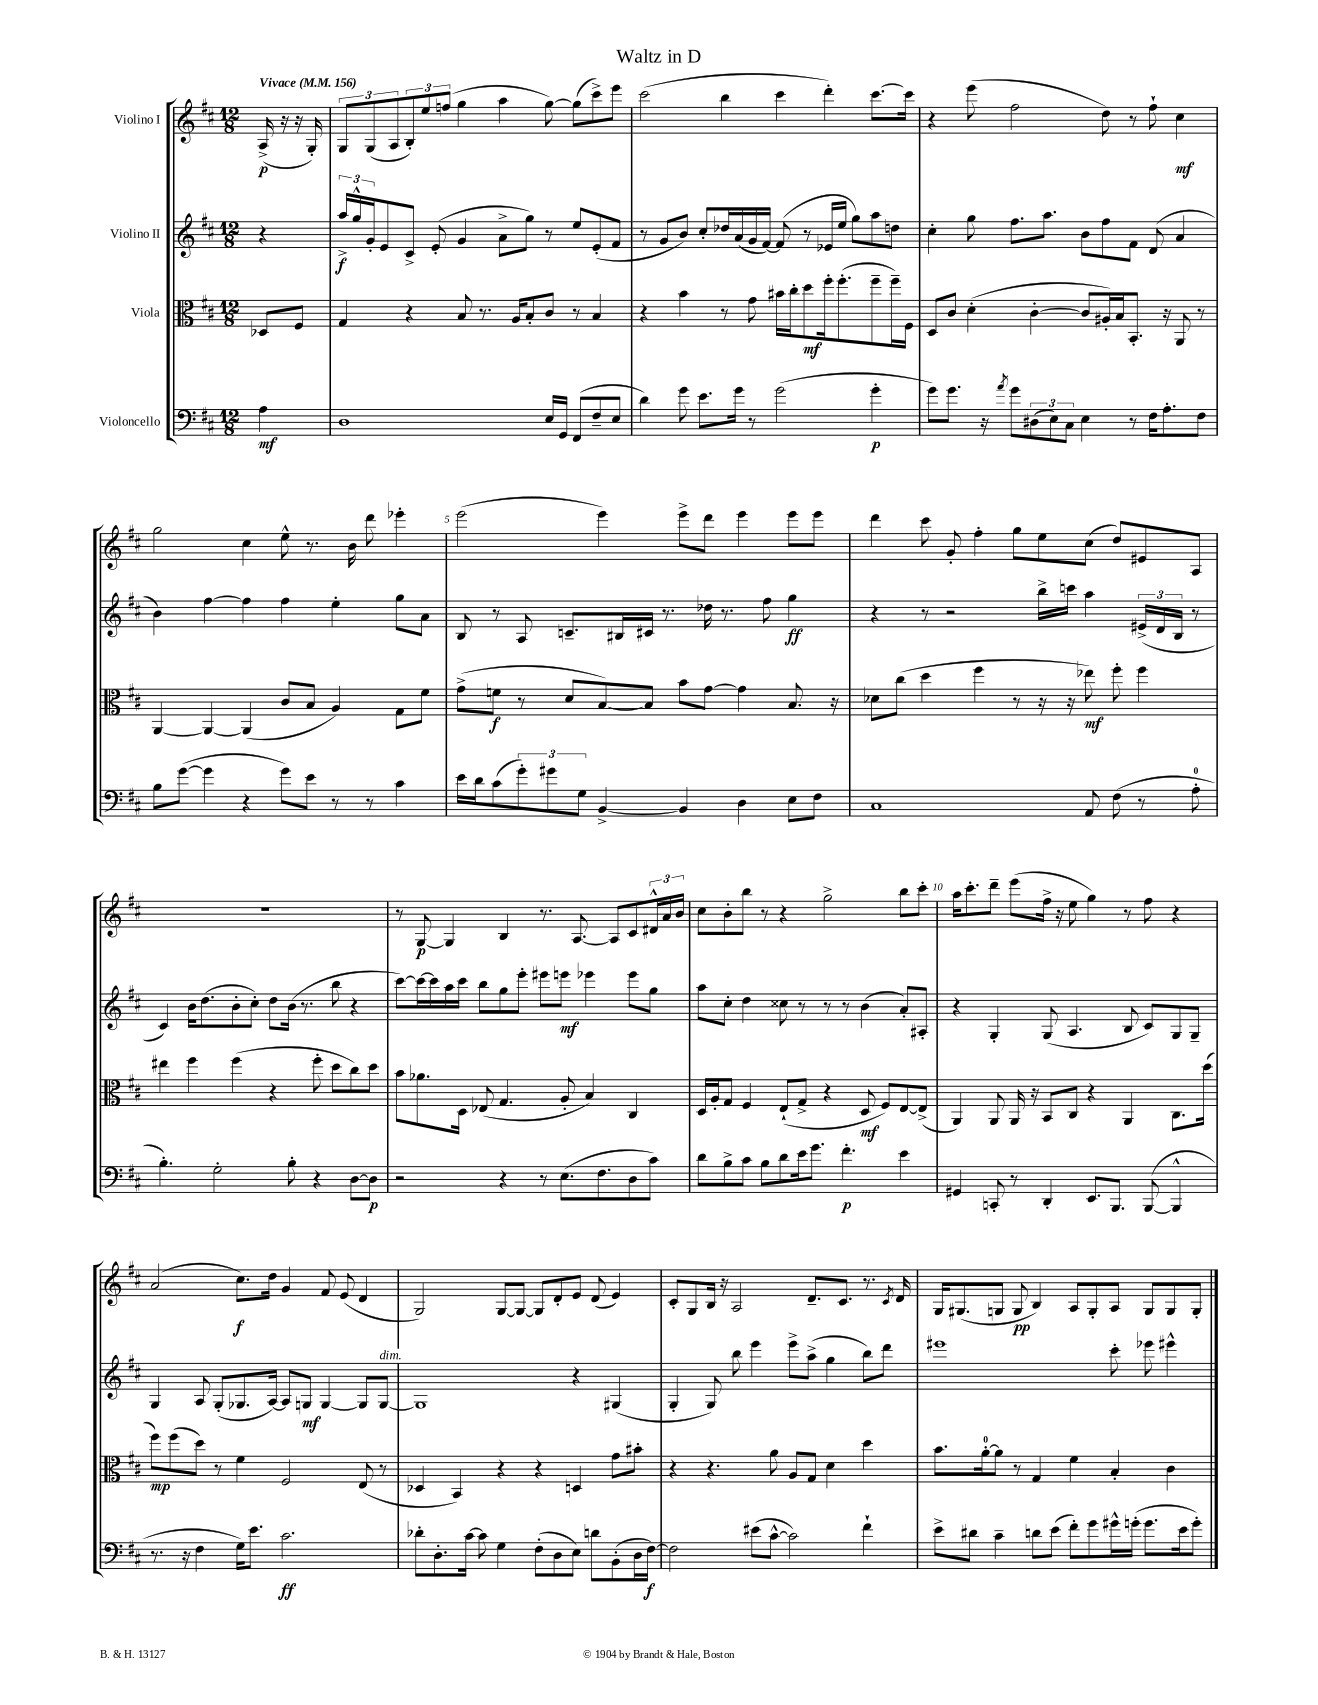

**kern	**dynam	**kern	**dynam	**kern	**dynam	**kern	**dynam
*part4	*part4	*part3	*part3	*part2	*part2	*part1	*part1
*staff4	*staff4	*staff3	*staff3	*staff2	*staff2	*staff1	*staff1
*I"Violoncello	*	*I"Viola	*	*I"Violino II	*	*I"Violino I	*
*clefF4	*	*clefC3	*	*clefG2	*	*clefG2	*
*k[f#c#]	*	*k[f#c#]	*	*k[f#c#]	*	*k[f#c#]	*
*M12/8	*	*M12/8	*	*M12/8	*	*M12/8	*
*MM156	*	*MM156	*	*MM156	*	*MM156	*
=	=	=	=	=	=	=	=
!	!	!	!	!	!	!LO:TX:a:B:t=Vivace	!
4A\	mf	8D-X/L	.	4r	.	(16A^/	p
.	.	.	.	.	.	16r	.
.	.	8F#/J	.	.	.	16r	.
.	.	.	.	.	.	16G'/)	.
=1	=1	=1	=1	=1	=1	=1	=1
1D	.	4G/	.	24aa^/LL	f	12G/L	.
.	.	.	.	24gg^^/	.	.	.
.	.	.	.	24g'/J	.	(12G/	.
.	.	.	.	8e/	.	.	.
.	.	.	.	.	.	12A/	.
.	.	4r	.	8c#^/J	.	12B'/)	.
.	.	.	.	.	.	12ee/	.
.	.	.	.	(8e'/	.	.	.
.	.	.	.	.	.	(12ffn/J	.
.	.	8B/	.	4g/	.	4gg\	.
.	.	8.r	.	.	.	.	.
.	.	.	.	8a^\L	.	4aa\	.
.	.	16A/KL	.	.	.	.	.
.	.	8B'/	.	8gg\J)	.	.	.
16E/LL	.	8c#/J	.	8r	.	[8gg\)	.
16GG/JJ	.	.	.	.	.	.	.
(8FF#/L	.	8r	.	8ee/L	.	(8gg\L]	.
8F#~/	.	4B/	.	(8e'/	.	8ccc#^\)	.
8E/J	.	.	.	8f#/J	.	8eee\J	.
=2	=2	=2	=2	=2	=2	=2	=2
4d\)	.	4r	.	8r	.	(2ccc#\	.
.	.	.	.	8g/L	.	.	.
8g\	.	4b\	.	8b/J)	.	.	.
8.e\L	.	.	.	8cc#'/L	.	.	.
.	.	8r	.	16dd-X/L	.	4bb\	.
16g\Jk	.	.	.	(16a/	.	.	.
8r	.	8g\	.	16g/	.	.	.
.	.	.	.	[16f#/JJ)	.	.	.
(2g\	.	16b#X\LL	.	(8f#/]	.	4ccc#\	.
.	.	16cc#'\J	.	.	.	.	.
.	.	8dd\	mf	8r	.	.	.
.	.	16ff#'\k	.	16e-X/LL	.	4ddd'\)	.
.	.	(8.ff#'\	.	16ee/JJ	.	.	.
.	.	.	.	8gg\L)	.	.	.
4g'\	p	8ff#~\	.	8aa\	.	[8.ccc#\L	.
.	.	16ff#~\L)	.	8ddn\J	.	.	.
.	.	16F#\JJ	.	.	.	16ccc#\Jk]	.
=3	=3	=3	=3	=3	=3	=3	=3
8g\L)	.	8D/L	.	4cc#'\	.	4r	.
8.g\J	.	8c#/J	.	.	.	.	.
.	.	(4d'\	.	8gg\	.	(8eee\	.
16r	.	.	.	.	.	.	.
8qa/	.	.	.	.	.	.	.
8g\L	.	.	.	8.ff#\L	.	2ff#\	.
(12D#X\	.	[4c#'\	.	.	.	.	.
.	.	.	.	8.aa\J	.	.	.
12E\)	.	.	.	.	.	.	.
12C#\J	.	.	.	.	.	.	.
4E\	.	8c#/L]	.	8b\L	.	.	.
.	.	16A#X'/L)	.	8ff#\	.	8dd\)	.
.	.	16B/J	.	.	.	.	.
8r	.	8.BB'/J	.	8f#\J	.	8r	.
16F#\KL	.	.	.	(8d/	.	8ff#`\	.
8.A'\	.	16r	.	.	.	.	.
.	.	8AA/	.	4a/	.	4cc#\	mf
8F#\J	.	8r	.	.	.	.	.
!!LO:LB:g=z
=4	=4	=4	=4	=4	=4	=4	=4
8B\L	.	[4AA/	.	4b\)	.	2gg\	.
([8g\J	.	.	.	.	.	.	.
4g\]	.	4AA/_	.	[4ff#\	.	.	.
4r	.	(4AA/]	.	4ff#\]	.	4cc#\	.
8g\L)	.	8c#/L	.	4ff#\	.	8ee^^\	.
8e\J	.	8B/J	.	.	.	8.r	.
8r	.	4A/)	.	4ee'\	.	.	.
.	.	.	.	.	.	16b\	.
8r	.	.	.	.	.	8ddd\	.
4c#\	.	8G\L	.	8gg\L	.	4eee-X'\	.
.	.	8f#\J	.	8a\J	.	.	.
=5	=5	=5	=5	=5	=5	=5	=5
16e\LL	.	(8g^\L	.	8B/	.	(2eee\	.
16d\J	.	.	.	.	.	.	.
(8c#\	.	8fn\J	f	8r	.	.	.
12g'\)	.	8r	.	8A/	.	.	.
12g#X\	.	.	.	.	.	.	.
.	.	8d/L	.	8.cn~/L	.	.	.
12G\J	.	.	.	.	.	.	.
[4BB^/	.	[8B/)	.	.	.	4eee\)	.
.	.	.	.	16B#X/L	.	.	.
.	.	8B/J]	.	16c#X/JJ	.	.	.
.	.	.	.	8.r	.	.	.
4BB/]	.	8b\L	.	.	.	8eee^\L	.
.	.	[8g\J	.	16dd-X\	.	8ddd\J	.
.	.	.	.	8.r	.	.	.
4D\	.	4g\]	.	.	.	4eee\	.
.	.	.	.	8ff#\	.	.	.
8E\L	.	8.B/	.	4gg\	ff	8eee\L	.
8F#\J	.	.	.	.	.	8eee\J	.
.	.	16r	.	.	.	.	.
=6	=6	=6	=6	=6	=6	=6	=6
1C#	.	8d-X\L	.	4r	.	4ddd\	.
.	.	(8cc#\J	.	.	.	.	.
.	.	4dd\	.	8r	.	8ccc#\	.
.	.	.	.	2r	.	8g'/	.
.	.	4ff#\	.	.	.	4ff#'\	.
.	.	8r	.	.	.	8gg\L	.
.	.	16r	.	16bb^\LL	.	8ee\	.
.	.	16r	.	16cccn\JJ	.	.	.
8AA/	.	8ee-X\)	mf	4aa\	.	(8cc#\J	.
(8F#\	.	8ff#'\	.	.	.	8dd/L)	.
8r	.	4ff#\	.	(24e#X^/LL	.	8e#X/	.
.	.	.	.	24d/	.	.	.
.	.	.	.	24B/JJ	.	.	.
8A'\	.	.	.	8r	.	8A/J	.
!!LO:LB:g=z
=7	=7	=7	=7	=7	=7	=7	=7
4.B'\)	.	4ee#X\	.	4c#/)	.	1.r	.
.	.	4ff#\	.	16b\KL	.	.	.
.	.	.	.	(8.dd\	.	.	.
2G'\	.	.	.	.	.	.	.
.	.	(4ff#\	.	8b'\	.	.	.
.	.	.	.	8cc#'\J)	.	.	.
.	.	4r	.	8dd\L	.	.	.
8B'\	.	.	.	(16b\Jk	.	.	.
.	.	.	.	8.r	.	.	.
4r	.	8ff#'\	.	.	.	.	.
.	.	8dd\L	.	8bb\	.	.	.
[8D\L	.	8cc#\)	.	4r	.	.	.
8D\J]	p	8dd\J	.	.	.	.	.
=8	=8	=8	=8	=8	=8	=8	=8
2r	.	8b\L	.	[8ccc#\L)	.	8r	.
.	.	8.a-X\	.	16ccc#\L_	.	[8G/	p
.	.	.	.	16ccc#\]	.	.	.
.	.	.	.	16aa\	.	4G/]	.
.	.	16D\Jk	.	16ccc#\JJ	.	.	.
.	.	(8E-X/	.	8bb\L	.	.	.
4r	.	4.G/	.	8gg\	.	4B/	.
.	.	.	.	8eee'\J	.	.	.
8r	.	.	.	8eee#X\L	.	8.r	.
(8.E\L	.	8A'/	.	8eeen\J	mf	.	.
.	.	.	.	.	.	[8.A/	.
.	.	4B/)	.	4eee-X\	.	.	.
8.F#\	.	.	.	.	.	.	.
.	.	.	.	.	.	8A/L]	.
8D\	.	4C#/	.	8eee-\L	.	8c#/	.
8c#\J)	.	.	.	8gg\J	.	24d#X^^/L	.
.	.	.	.	.	.	24a/	.
.	.	.	.	.	.	24b/JJ	.
=9	=9	=9	=9	=9	=9	=9	=9
8d\L	.	16D/LL	.	8aa\L	.	8cc#\L	.
.	.	16A'/J	.	.	.	.	.
8B^\	.	8G/J	.	8cc#'\J	.	8b'\	.
8c#\J	.	4F#/	.	4dd\	.	8bb\J	.
8B\L	.	.	.	.	.	8r	.
8d\	.	(8E`/L	.	8cc##X\	.	4r	.
16e\k	.	8G^/J	.	8r	.	.	.
8.g\J	.	.	.	.	.	.	.
.	.	4r	.	8r	.	2gg^\	.
4.f#'\	p	.	.	8r	.	.	.
.	.	8D/	mf	(4b\	.	.	.
.	.	8F#/L)	.	.	.	.	.
4e\	.	[8E/	.	8a'/L)	.	8bb\L	.
.	.	(8E^/J]	.	8A#X'/J	.	8ccc#'\J	.
=10	=10	=10	=10	=10	=10	=10	=10
4GG#X/	.	4AA/)	.	4r	.	16aa\KL	.
.	.	.	.	.	.	8.ccc#'\	.
8CCn'/	.	8AA/	.	4G'/	.	8ddd~\J	.
8r	.	16AA/	.	.	.	(8eee\L	.
.	.	16r	.	.	.	.	.
4DD'/	.	8BB/L	.	(8G/	.	16ff#^\Jk	.
.	.	.	.	.	.	16r	.
.	.	8C#/J	.	4.A/	.	8ee\	.
8.EE/L	.	4r	.	.	.	4gg\)	.
8.BBB/J	.	.	.	.	.	.	.
.	.	4AA/	.	8B/	.	8r	.
([8BBB/	.	.	.	8c#/L)	.	8ff#\	.
4BBB^^/]	.	8.C#\L	.	8G/	.	4r	.
.	.	.	.	8G~/J	.	.	.
.	.	(16dd\Jk	.	.	.	.	.
!!LO:LB:g=z
=11	=11	=11	=11	=11	=11	=11	=11
8.r	.	8ff#\L)	mp	4G/	.	(2a/	.
.	.	(8ff#\	.	.	.	.	.
16r	.	.	.	.	.	.	.
4F#\	.	8dd\J)	.	8A/	.	.	.
.	.	8r	.	(8G'/L	.	.	.
16G\KL)	.	4f#\	.	8.G-X/	.	8.cc#\L)	f
8.e\J	.	.	.	.	.	.	.
.	.	.	.	[16A/Jk)	.	16dd\Jk	.
2.c#\	ff	2F#/	.	8A/L]	.	4g/	.
.	.	.	.	8Gn/J	mf	.	.
.	.	.	.	[4G/	.	8f#/	.
.	.	.	.	.	.	(8e/	.
.	.	(8E/	.	8G/L]	.	4d/	.
!	!	!	!	!LO:TX:a:i:t=dim.	!	!	!
.	.	8r	.	[8G/J	.	.	.
=12	=12	=12	=12	=12	=12	=12	=12
8d-X'\L	.	4D-X/	.	1G]	.	2G/)	.
8.D'\	.	.	.	.	.	.	.
.	.	4BB/)	.	.	.	.	.
[16c#\Jk	.	.	.	.	.	.	.
8c#\]	.	.	.	.	.	.	.
4G\	.	4r	.	.	.	[8G/L	.
.	.	.	.	.	.	8G/J_	.
(8F#'\L	.	4r	.	.	.	8G/L]	.
8D\	.	.	.	.	.	8d'/	.
8E\J)	.	4Dn/	.	4r	.	8e/J	.
8dn\L	.	.	.	.	.	(8d/	.
(8BB'\	.	8g\L	.	(4G#X/	.	4e/)	.
16D\L	.	8b#X'\J	.	.	.	.	.
[16F#\JJ)	f	.	.	.	.	.	.
=13	=13	=13	=13	=13	=13	=13	=13
2F#\]	.	4r	.	4G'/	.	8c#'/L	.
.	.	.	.	.	.	8G/	.
.	.	4.r	.	8G/)	.	16B/Jk	.
.	.	.	.	.	.	16r	.
.	.	.	.	8bb\	.	2A/	.
(8e#X\L	.	.	.	4eee\	.	.	.
[8c#^^\J	.	8a\	.	.	.	.	.
2c#\])	.	8A/L	.	8eee^\L	.	.	.
.	.	8G/J	.	(8aa^\J	.	8.d~/L	.
.	.	4d\	.	4gg\	.	.	.
.	.	.	.	.	.	8.c#/J	.
4f#`\	.	4dd\	.	8bb\L)	.	8.r	.
.	.	.	.	8ddd\J	.	.	.
.	.	.	.	.	.	8qc#/	.
.	.	.	.	.	.	16d/	.
=14	=14	=14	=14	=14	=14	=14	=14
8e^\L	.	8.b\L	.	1eee#X	.	16G/KL	.
.	.	.	.	.	.	(8.G#X/	.
8d#X\J	.	.	.	.	.	.	.
.	.	[16a'\k	.	.	.	.	.
4c#~\	.	8a\J]	.	.	.	8Gn/J	.
.	.	8r	.	.	.	8G/	pp
8dn\L	.	4G/	.	.	.	4B/)	.
(8e\J	.	.	.	.	.	.	.
8f#'\L)	.	4f#\	.	.	.	8A/L	.
8g\	.	.	.	.	.	8G'/	.
16g#X^^\L	.	4B'/	.	8ccc#'\	.	8A/J	.
(16gn'\JJ	.	.	.	.	.	.	.
8.g\L	.	.	.	8eee-X\	.	8G/L	.
.	.	4c#\	.	4eee#X^^\	.	8G/	.
16e\k	.	.	.	.	.	.	.
8g'\J)	.	.	.	.	.	8G'/J	.
==	==	==	==	==	==	==	==
*-	*-	*-	*-	*-	*-	*-	*-
